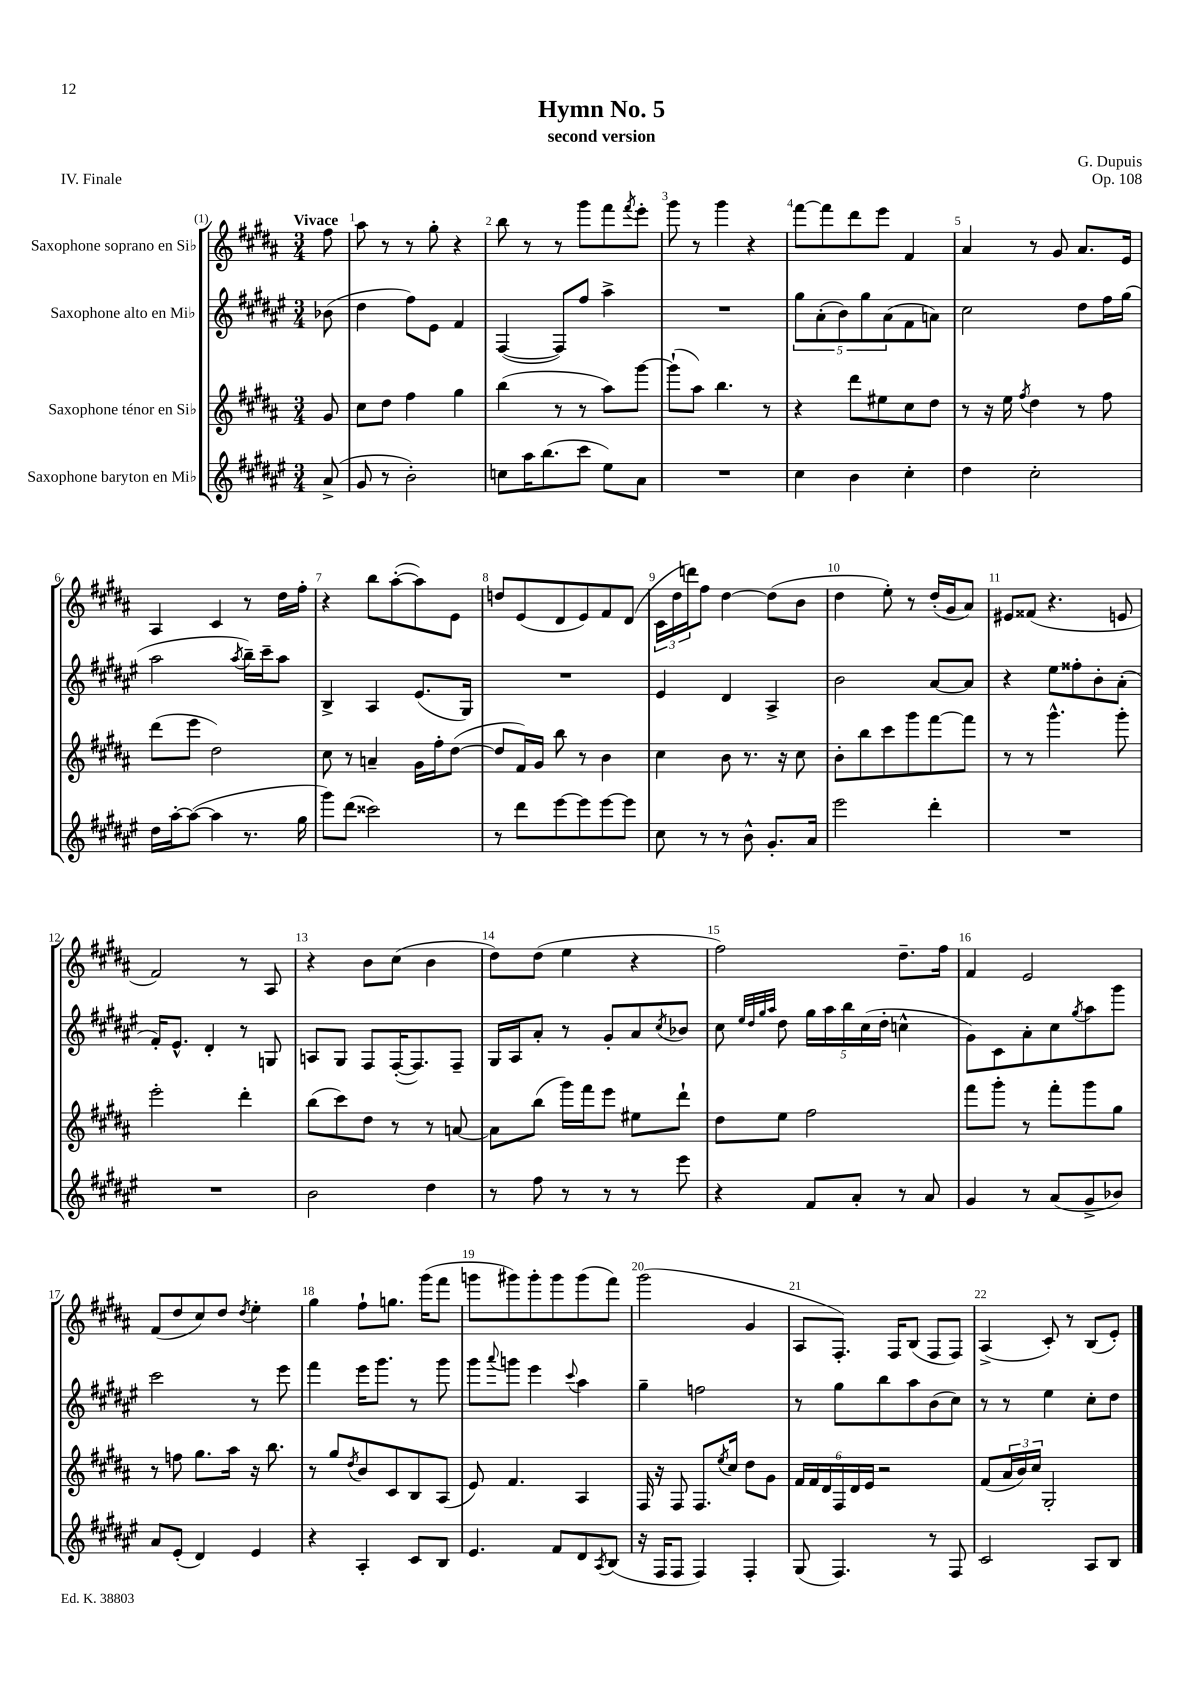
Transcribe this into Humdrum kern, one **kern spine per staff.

**kern	**kern	**kern	**kern
*staff4	*staff3	*staff2	*staff1
*clefG2	*clefG2	*clefG2	*clefG2
*k[f#c#g#d#a#e#]	*k[f#c#g#d#a#]	*k[f#c#g#d#a#e#]	*k[f#c#g#d#a#]
*M3/4	*M3/4	*M3/4	*M3/4
(8a#^	8g#	(8b-	8ff#
=	=	=	=
8g#	8cc#	4dd#	8aa#
8r	8dd#	.	8r
2b')	4ff#	8ff#)	8r
.	.	8e#	8gg#'
.	4gg#	4f#	4r
=	=	=	=
8cc	(4bb	([4F#	8bb
16aa#	.	.	8r
(8.bb	.	.	.
.	8r	8F#])	8r
8ccc#	8r	8ff#	8ggg#
8ee#)	8aa#)	4aa#^	8fff#
.	.	.	8qfff#
8a#	[8ggg#	.	8eee'
=	=	=	=
2.r	(8ggg#`]	2.r	8ggg#
.	8aa#)	.	8r
.	4.bb	.	4ggg#
.	.	.	4r
.	8r	.	.
=	=	=	=
4cc#	4r	10gg#	[8fff#
.	.	(10a#'	.
.	.	.	8fff#]
.	.	10b)	.
4b	8ddd#	.	8ddd#
.	.	10gg#	.
.	8ee#	.	8eee
.	.	(10a#	.
4cc#'	8cc#	8f#	4f#
.	8dd#	8a)	.
=	=	=	=
4dd#	8r	2cc#	4a#
.	16r	.	.
.	16ee	.	.
.	8qff#	.	.
2cc#'	4dd#	.	8r
.	.	.	8g#
.	8r	8dd#	8.a#
.	8ff#	16ff#	.
.	.	(16gg#	16e
=	=	=	=
16dd#	(8ddd#	2aa#	4A#
[16aa#'	.	.	.
(8aa#_	8eee	.	.
4aa#]	2dd#)	.	4c#
.	.	8qaa#	.
8.r	.	16bb~)	8r
.	.	16ccc#~	.
.	.	8aa#	16dd#
16gg#	.	.	16ff#'
=	=	=	=
8ggg#)	8cc#	4B^	4r
(8ddd#	8r	.	.
2ccc##)	4a~	4A#	8bb
.	.	.	([8aa#'
.	16g#	(8.e#	8aa#])
.	16ff#'	.	.
.	([8dd#	.	8e
.	.	16G#)	.
=	=	=	=
8r	8dd#]	2.r	8dd
8ddd#	16f#)	.	(8e
.	16g#	.	.
[8eee#	8bb	.	8d#
8eee#]	8r	.	8e)
[8eee#	4b	.	8f#
8eee#]	.	.	(8d#
=	=	=	=
8cc#	4cc#	4e#	24c#
.	.	.	24dd#
.	.	.	24ddd)
8r	.	.	8ff#
8r	8b	4d#	[4dd#
8b^^	8.r	.	.
8.g#'	.	4A#^	(8dd#]
.	16r	.	.
.	8cc#	.	8b
16a#	.	.	.
=	=	=	=
2eee#	8b'	2b	4dd#
.	8bb	.	.
.	8ccc#	.	8ee')
.	8ggg#	.	8r
4ddd#'	[8fff#	[8a#	(16dd#'
.	.	.	16g#
.	8fff#]	8a#]	8a#)
=	=	=	=
2.r	8r	4r	8e#
.	8r	.	(8f##
.	4.ggg#^^	8ee#	4.r
.	.	8ff##'	.
.	.	8b'	.
.	8ggg#'	(8a#'	8e
=	=	=	=
2.r	2eee'	16f#')	2f#)
.	.	8.e#^^	.
.	.	4d#'	.
.	4ddd#'	8r	8r
.	.	8G	8A#
=	=	=	=
2b	(8bb	8A	4r
.	8ccc#)	8G#	.
.	8dd#	8F#	8b
.	8r	([16F#'	(8cc#
.	.	8.F#])	.
4dd#	8r	.	4b
.	[8a	8F#~	.
=	=	=	=
8r	8a]	16G#	8dd#)
.	.	16A#	.
8ff#	(8bb	8a#'	(8dd#
8r	16ggg#)	8r	4ee
.	16fff#	.	.
8r	8eee	8g#'	.
8r	8ee#	8a#	4r
.	.	8qcc#	.
8eee#	8ddd#`	8b-	.
=	=	=	=
4r	8dd#	8cc#	2ff#)
.	.	32qqee#	.
.	.	32qqdd#	.
.	.	32qqgg#	.
.	.	32qqaa#	.
.	8ee	8dd#	.
8f#	2ff#	20gg#	.
.	.	20aa#	.
.	.	20bb	.
8a#'	.	.	.
.	.	(20cc#	.
.	.	20dd#'	.
8r	.	4cc^^	8.dd#~
8a#	.	.	.
.	.	.	16ff#
=	=	=	=
4g#	8fff#	8g#)	4f#
.	8ggg#'	8c#	.
8r	8r	8a#'	2e
(8a#	8fff#'	8cc#	.
.	.	8qgg#	.
8g#^	8ggg#	8aa#	.
8b-)	8gg#	8ggg#	.
=	=	=	=
8a#	8r	2ccc#	(8f#
(8e#'	8ff	.	8dd#
4d#)	8.gg#	.	8cc#)
.	.	.	8dd#
.	16aa#	.	.
.	.	.	8qdd#
4e#	16r	8r	4ee'
.	8.bb	.	.
.	.	8eee#	.
=	=	=	=
4r	8r	4fff#	4gg#
.	8gg#	.	.
.	8qdd#	.	.
4A#'	8b	16eee#	8ff#`
.	.	8.ggg#	.
.	8c#	.	8.gg
8c#	8B	8r	.
.	.	.	(16ggg#
8B	(8A#	8ggg#	8fff#
=	=	=	=
4.e#	8e)	8ggg#	8ggg
.	.	8qqaaa#	.
.	4.f#	8ggg	8ggg#)
.	.	4eee#	8ggg#'
8f#	.	.	8ggg#
.	.	8qqccc#	.
8d#	4A#	4aa#	(8ggg#
8qA#	.	.	.
(8B	.	.	8fff#)
=	=	=	=
16r	16F#	4gg#~	(2ggg#
16F#	16r	.	.
8F#	8F#	.	.
4F#)	8.F#	2ff	.
.	8qee	.	.
.	16cc#	.	.
4F#'	8dd#	.	4g#
.	8g#	.	.
=	=	=	=
(8G#	24f#	8r	8A#
.	24f#	.	.
.	24d#	.	.
4.F#)	24F#	8gg#	8.F#')
.	24d#	.	.
.	24e	.	.
.	2r	8bb	.
.	.	.	16F#
.	.	8aa#	(8B
8r	.	(8b	8F#
8F#	.	8cc#)	8F#)
=	=	=	=
2c#	(8f#	8r	(4A#^
.	24a#	8r	.
.	24b)	.	.
.	24cc#	.	.
.	2G#'	4ee#	8c#')
.	.	.	8r
8A#	.	8cc#'	(8B
8B	.	8dd#	8e')
==	==	==	==
*-	*-	*-	*-
